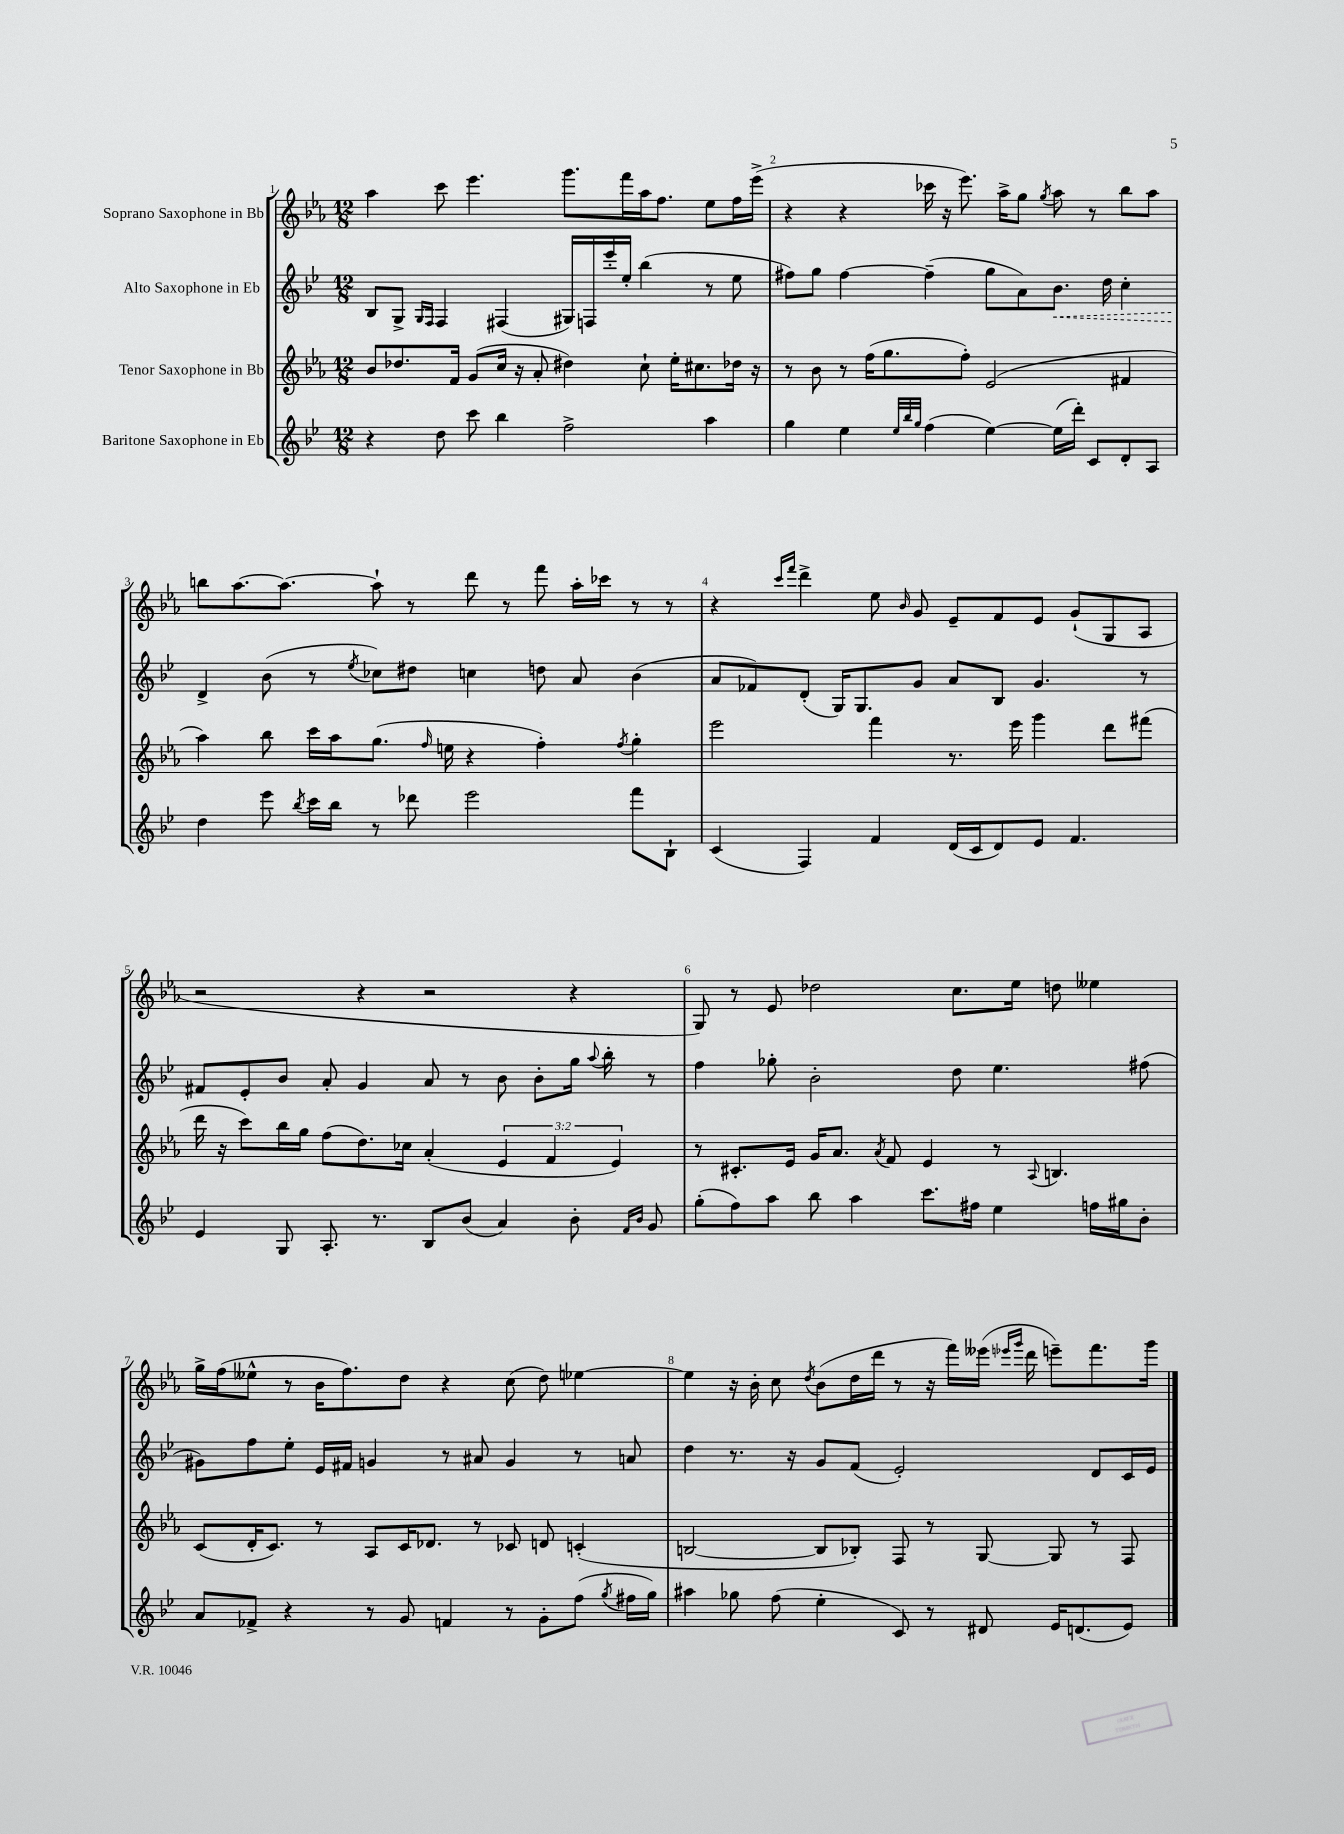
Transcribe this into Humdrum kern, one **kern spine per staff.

**kern	**kern	**kern	**kern
*staff4	*staff3	*staff2	*staff1
*clefG2	*clefG2	*clefG2	*clefG2
*k[b-e-]	*k[b-e-a-]	*k[b-e-]	*k[b-e-a-]
*M12/8	*M12/8	*M12/8	*M12/8
4r	8b-/L	8B-/L	4aa-\
.	8.dd-/	8G^/J	.
.	.	16qqG/LL	.
.	.	16qqF/JJ	.
8dd\	.	4F/	8ccc\
.	16f/Jk	.	.
8ccc\	(8g/L	.	4.eee-\
4bb-\	16cc/Jk	(4F#/	.
.	16r	.	.
.	8a-'/	.	.
2ff^\	4dd#\)	16G#/LL)	8.ggg\L
.	.	16F/	.
.	.	16eee-'/	.
.	.	16ee-'/JJ	16fff\L
.	8cc`\	(4bb-\	16aa-\J
.	.	.	8.ff\J
.	16ee-'\LK	.	.
.	8.cc#\	.	.
4aa\	.	8r	8ee-\L
.	16dd-\Jk	8ee-\	16ff\L
.	16r	.	(16eee-^\JJ
=	=	=	=
4gg\	8r	8ff#\L)	4r
.	8b-\	8gg\J	.
4ee-\	8r	[4ff#\	4r
.	(16ff\LK	.	.
.	8.gg\	.	.
32qqee-/LLL	.	.	.
32qqbb-/	.	.	.
32qqgg/JJJ	.	.	.
(4ff\	.	(4ff#~\]	16ccc-\
.	.	.	16r
.	8ff'\J)	.	8.eee-\)
[4ee-\)	(2e-/	8gg\L	.
.	.	.	16aa-^\LK
.	.	8a\)	8gg\J
.	.	.	8qgg/
(16ee-\]LL	.	8.b-\J	8aa-\
16ddd'\JJ)	.	.	.
8c/L	.	.	8r
.	.	16dd\	.
8d'/	4f#/	4cc'\	8bb-\L
8A/J	.	.	8aa-\J
=	=	=	=
4dd\	4aa-\)	4d^/	8bb\L
.	.	.	[8.aa-\
8eee-\	8bb-\	(8b-\	.
.	.	.	8.aa-\_J
8qbb-/	.	.	.
16ccc\LL	16ccc\LL	8r	.
16bb-\JJ	16aa-\J	.	.
.	.	8qee-/	.
8r	(8.gg\J	8cc-\L)	8aa-`\]
8ddd-\	.	8dd#\J	8r
.	16qqff/	.	.
.	16ee\	.	.
2eee-\	4r	4cc\	8ddd\
.	.	.	8r
.	4ff'\)	8dd\	8fff\
.	.	8a/	16aa-'\LL
.	.	.	16ccc-\JJ
.	8qff/	.	.
8fff\L	4gg'\	(4b-\	8r
8B-`\J	.	.	8r
=	=	=	=
(4c/	2eee-\	8a/L	4r
.	.	8f-/)	.
.	.	.	16qqccc/LL
.	.	.	16qqfff/JJ
4F/)	.	(8d'/J	4ddd^\
.	.	16G/LK)	.
.	.	8.G/	.
4f/	4fff\	.	8ee-\
.	.	.	16qqb-/
.	.	8g/J	8g/
(16d/LL	8.r	8a/L	8e-~/L
16c/J	.	.	.
8d/)	.	8B-/J	8f/
.	16eee-\	.	.
8e-/J	4ggg\	4.g/	8e-/J
4.f/	.	.	(8g`/L
.	8ddd\L	.	8G/
.	(8fff#\J	8r	8A-/J
=	=	=	=
4e-/	16ddd\	8f#/L	2r
.	16r	.	.
.	8ccc\L)	8e-'/	.
8G/	16bb-\L	8b-/J	.
.	16gg\JJ	.	.
8.A'/	(8ff\L	8a'/	.
.	8.dd\)	4g/	4r
8.r	.	.	.
.	16cc-\Jk	.	.
8B-/L	(4a-'/	8a/	2r
(8b-/J	.	8r	.
4a/)	6e-/	8b-\	.
.	.	8b-'\L	.
.	6f/	.	.
8b-'\	.	16gg\Jk	4r
.	.	8qqaa/	.
.	.	16bb-'\	.
.	6e-/)	.	.
16qqf/LL	.	.	.
16qqb-/JJ	.	.	.
8g/	.	8r	.
=	=	=	=
(8gg'\L	8r	4ff\	8G/)
8ff\)	8.c#'/L	.	8r
8aa\J	.	8gg-'\	8e-/
.	16e-/Jk	.	.
8bb-\	16g/LK	2b-'\	2dd-\
.	8.a-/J	.	.
4aa\	.	.	.
.	8qa-/	.	.
.	8f/	.	.
8.ccc\L	4e-/	.	.
.	.	8dd\	8.cc\L
16ff#\Jk	.	.	.
4ee-\	8r	4.ee-\	.
.	.	.	16ee-\Jk
.	8qqA-/	.	.
.	4.B/	.	8dd\
16ff\LL	.	.	4ee--\
16gg#\J	.	.	.
8b-'\J	.	(8ff#\	.
=	=	=	=
8a/L	(8c/L	8g#\L)	16gg^\LL
.	.	.	(16ff\J
8f-^/J	16d'/K	8ff\	8ee--^^\J
.	8.c/J)	.	.
4r	.	8ee-'\J	8r
.	8r	16e-/LL	16b-\LK
.	.	16f#/JJ	8.ff\)
8r	8A-/L	4g/	.
8g/	16c/K	.	8dd\J
.	8.d-/J	.	.
4f/	.	8r	4r
.	8r	8a#/	.
8r	8c-/	4g/	(8cc\
8g'\L	8d/	.	8dd\)
(8ff\J	(4c'/	8r	[4ee-\
8qgg/	.	.	.
16ff#\LL	.	8a/	.
16gg\JJ)	.	.	.
=	=	=	=
4aa#\	[2B/	4dd\	4ee-\]
8gg-\	.	8.r	16r
.	.	.	16b-'\
(8ff\	.	.	8cc\
.	.	16r	.
.	.	.	8qdd/
4ee-'\	8B/]L	8g/L	(8b-\L
.	8B-'/J)	(8f/J	16dd\L
.	.	.	16ddd\JJ
8c/)	8F/	2e-'/)	8r
8r	8r	.	16r
.	.	.	16fff\LL)
8d#/	[8G/	.	(16eee--\JJ
.	.	.	16qqeee-/LL
.	.	.	16qqggg/JJ
.	.	.	16ddd\
16e-/LK	8G/]	.	8eee~\L)
(8.d/	.	.	.
.	8r	8d/L	8.fff\
8e-/J)	8F/	16c/L	.
.	.	16e-/JJ	16ggg\Jk
==	==	==	==
*-	*-	*-	*-
